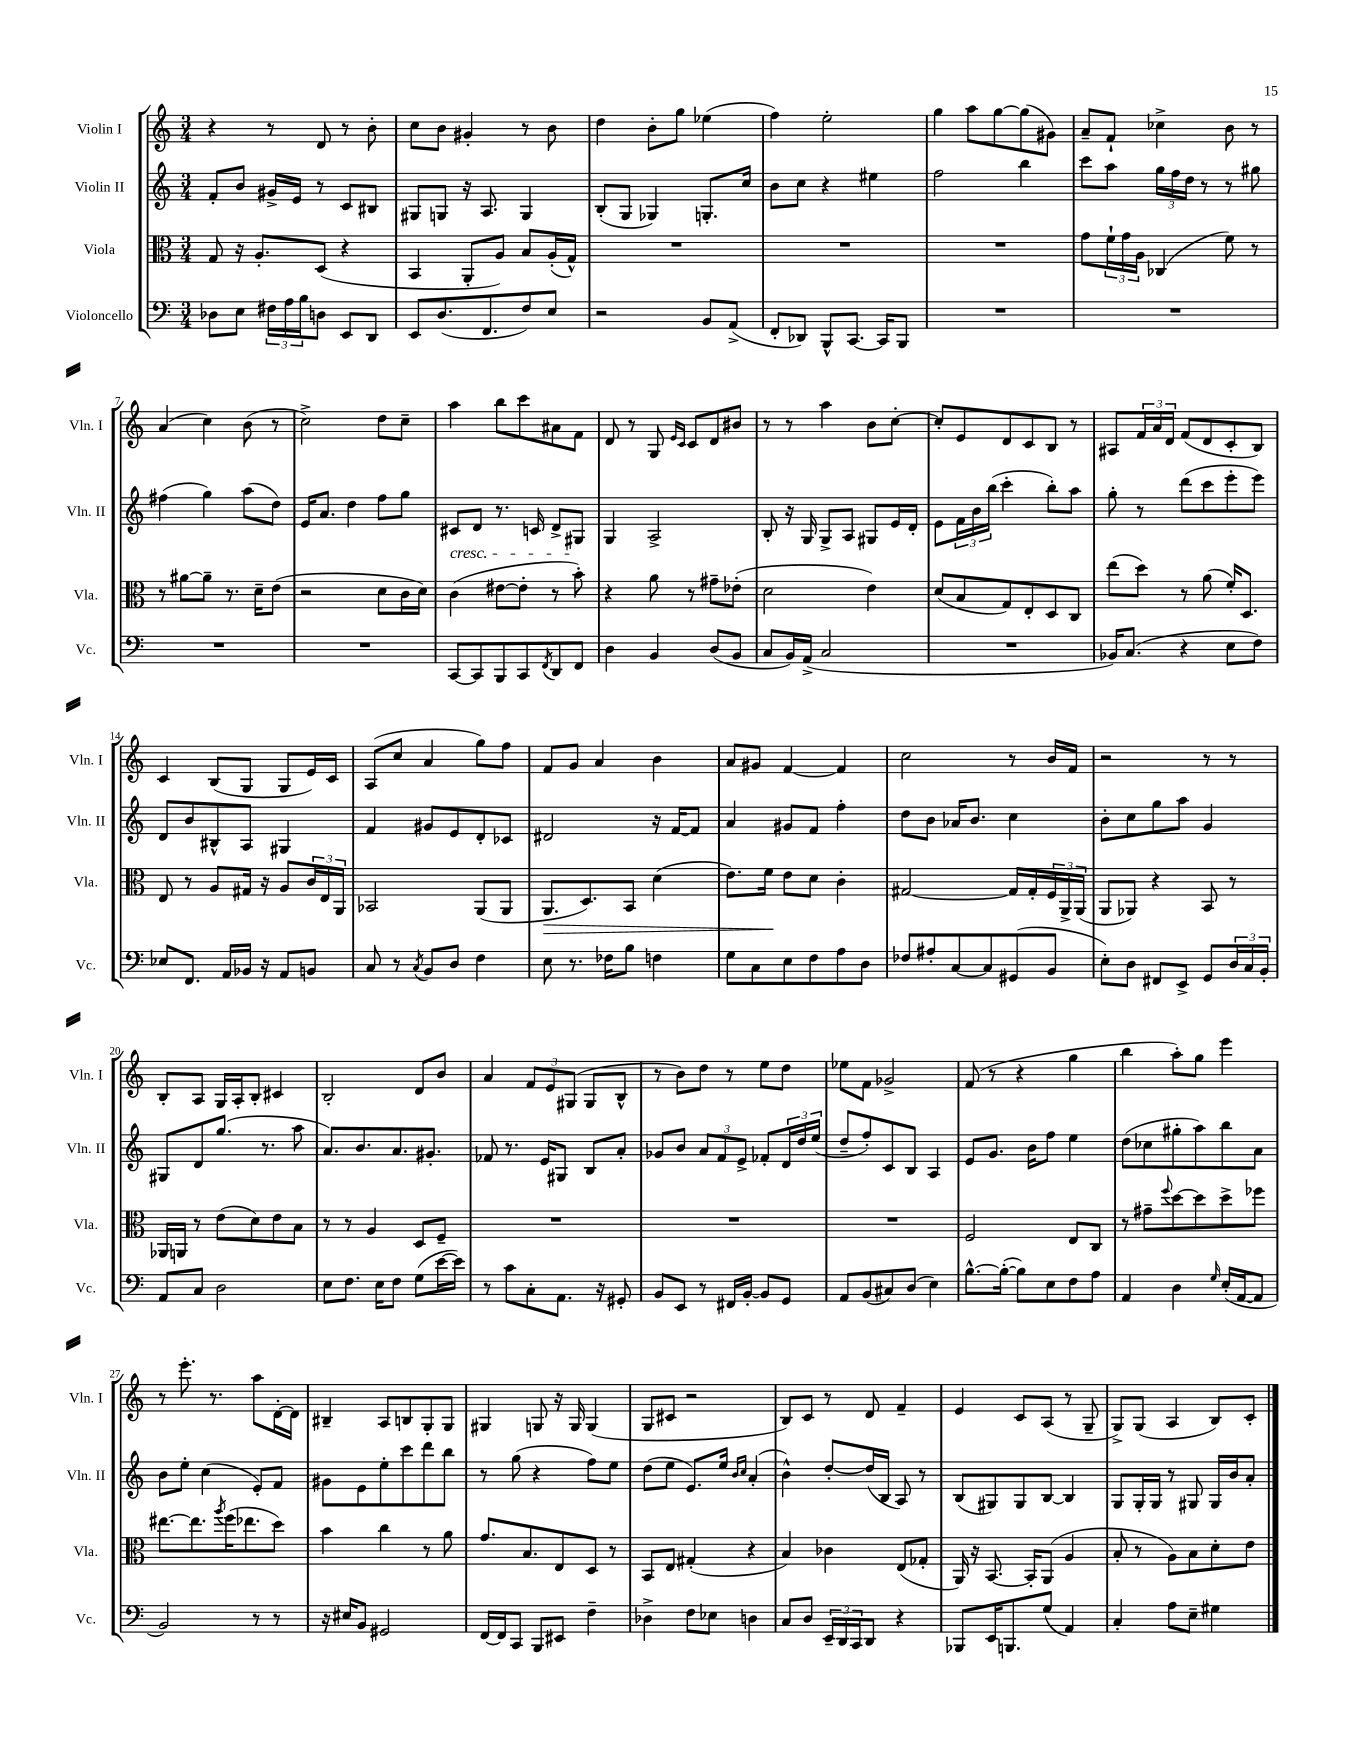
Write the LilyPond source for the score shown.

<<
\new StaffGroup <<
\new Staff = "s0" \with { instrumentName = "Violin I" shortInstrumentName = "Vln. I" } {
    \clef treble \key c \major \numericTimeSignature \time 3/4
    r4 r8 d'8 r8 b'8-. |
    c''8 b'8 gis'4-. r8 b'8 |
    d''4 b'8-. g''8 ees''4( |
    f''4) e''2-. |
    g''4 a''8 g''8~ g''8( gis'8) |
    a'8-- f'8-! ces''4-> b'8 r8 |
    a'4( c''4) b'8( r8 |
    c''2->) d''8 c''8-- |
    a''4 b''8 c'''8 ais'8 f'8 |
    d'8 r8 g8 \grace { e'16 c'16 } c'8 d'8 bis'8 |
    r8 r8 a''4 b'8 c''8~-. |
    c''8-. e'8 d'8 c'8 b8 r8 |
    ais8 \tuplet 3/2 { f'16 a'16 d'16 } f'8( d'8 c'8-. b8) |
    c'4 b8( g8 g8 e'16) c'16 |
    a8( c''8 a'4 g''8) f''8 |
    f'8 g'8 a'4 b'4 |
    a'8 gis'8 f'4~ f'4 |
    c''2 r8 b'16 f'16 |
    r2 r8 r8 |
    b8-. a8 g16 a16-. b8-. cis'4 |
    b2-. d'8 b'8 |
    a'4 \tuplet 3/2 { f'8 e'8 gis8( } gis8 b8-^ |
    r8 b'8) d''8 r8 e''8 d''8 |
    ees''8 f'8 ges'2-> |
    f'8( r8 r4 g''4 |
    b''4 a''8-.) g''8 e'''4 |
    r8 e'''8.-. r8. a''8 d'16~-. d'16 |
    bis4-- a8 b8 g8-. g8 |
    gis4 g8 r16 g16 g4( |
    g8 cis'8 r2 |
    b8) c'8 r8 d'8 f'4-- |
    e'4 c'8 a8( r8 g8-- |
    g8->) g8( a4 b8) c'8-. \bar "|." |
}
\new Staff = "s1" \with { instrumentName = "Violin II" shortInstrumentName = "Vln. II" } {
    \clef treble \key c \major \numericTimeSignature \time 3/4
    f'8-. b'8 gis'16-> e'16 r8 c'8 bis8 |
    gis8 g8 r16 a8. g4 |
    b8-.( g8 ges4) g8.-. c''16 |
    b'8 c''8 r4 eis''4 |
    f''2 b''4 |
    c'''8 a''8 \tuplet 3/2 { g''16 f''16 d''16 } r8 r8 gis''8 |
    fis''4( g''4) a''8( d''8) |
    e'16 a'8. d''4 f''8 g''8 |
    cis'8\cresc d'8 r8. c'16 d'8-> gis8\! |
    g4 a2-> |
    b8-. r16 g16 g8-> a8 gis8 e'16 d'16-. |
    e'8 \tuplet 3/2 { f'16 b'16 b''16( } c'''4-. b''8-.) a''8 |
    g''8-. r8 d'''8( c'''8 e'''8-. e'''8) |
    d'8 b'8 bis8-^ a8 gis4 |
    f'4 gis'8 e'8 d'8-. ces'8 |
    dis'2 r16 f'16~ f'8 |
    a'4 gis'8 f'8 f''4-. |
    d''8 b'8 aes'16 b'8. c''4 |
    b'8-. c''8 g''8 a''8 g'4 |
    gis8 d'8 g''8.( r8. a''8 |
    a'8.) b'8. a'8. gis'8.-. |
    fes'8 r8. e'16 gis8 b8 a'8-. |
    ges'8 b'8 \tuplet 3/2 { a'8 f'8 e'8-> } fes'8-. \tuplet 3/2 { d'16 d''16 e''16( } |
    d''8-- f''8-.) c'8 b8 a4 |
    e'8 g'8. b'16 f''8 e''4 |
    d''8( ces''8 gis''8-. a''8) b''8 a'8 |
    b'8 e''8-. c''4( e'8-.) f'8 |
    gis'8 e'8 e''8-. c'''8 d'''8 b''8 |
    r8 g''8( r4 f''8) e''8 |
    d''8( e''8 e'8.) e''16 \grace { b'16 c''16 } a'4-.( |
    b'4-^) d''8~-. d''16( b16 a8) r8 |
    b8( gis8) gis8 b8~ b4 |
    g8 g16-. g16 r8 gis8 gis16 b'16 a'8-. \bar "|." |
}
\new Staff = "s2" \with { instrumentName = "Viola" shortInstrumentName = "Vla." } {
    \clef alto \key c \major \numericTimeSignature \time 3/4
    g8 r16 a8.-. d8( r4 |
    b,4 a,8-. a8) b8 a16-.( g16-^) |
    R2. |
    R2. |
    R2. |
    g'8 \tuplet 3/2 { f'16-! g'16 a16 } ces4( f'8) r8 |
    r8 ais'8~ ais'8-- r8. d'16-- e'8( |
    r2 d'8 c'16 d'16) |
    c'4( eis'8~ eis'8-. r8 b'8-.) |
    r4 a'8 r8 gis'8-- ees'8-.( |
    d'2 e'4) |
    d'8( b8 g8) e8-. d8 c8 |
    e''8( d''8) r8 a'8( f'16-.) d8. |
    e8 r8 a8 gis16 r16 a8 \tuplet 3/2 { c'16 e16 a,16 } |
    bes,2 a,8( a,8 |
    a,8.\> d8.) b,8 d'4( |
    e'8.) f'16\! e'8 d'8 c'4-. |
    gis2~ gis16 gis16-. \tuplet 3/2 { f16 a,16-> a,16( } |
    a,8 aes,8) r4 b,8 r8 |
    aes,16 a,16 r8 e'8( d'8) e'8 b8 |
    r8 r8 a4 d8 f8-- |
    R2. |
    R2. |
    R2. |
    f2 e8 c8 |
    r8 gis'8-- \appoggiatura { f''8 } d''8~ d''8 d''8-> fes''8 |
    eis''8.~ eis''8. \acciaccatura { a''8 } f''16( ees''8. d''8) |
    b'4 c''4 r8 a'8 |
    g'8. b8. e8 d8 r8 |
    b,8 e8 gis4-.( r4 |
    b4) ces'4 e8( ges8-. |
    a,16) r16 b,8.~ b,16-. a,8( a4 |
    b8-. r8 a8) b8 d'8-. e'8 \bar "|." |
}
\new Staff = "s3" \with { instrumentName = "Violoncello" shortInstrumentName = "Vc." } {
    \clef bass \key c \major \numericTimeSignature \time 3/4
    des8 e8 \tuplet 3/2 { fis16 a16 b16 } d8 e,8 d,8 |
    e,8 d8.( f,8. f8) e8 |
    r2 b,8 a,8->( |
    f,8-. des,8) b,,8-^ c,8.~ c,16 b,,8 |
    R2. |
    R2. |
    R2. |
    R2. |
    c,8~ c,8 b,,8 c,8 \acciaccatura { f,8 } d,8 f,8 |
    d4 b,4 d8( b,8 |
    c8 b,16) a,16->( c2 |
    R2. |
    bes,16) c8.( r4 e8 f8) |
    ees8 f,8. a,16 bes,16 r16 a,8 b,8 |
    c8 r8 \acciaccatura { c8 } b,8 d8 f4 |
    e8 r8. fes16 b8 f4 |
    g8 c8 e8 f8 a8 d8 |
    fes8 ais8-. c8~ c8 gis,8( b,8 |
    e8-.) d8 fis,8 e,8-> g,8 \tuplet 3/2 { d16 c16 b,16-. } |
    a,8 c8 d2 |
    e8 f8. e16 f8 g8( e'16~ e'16) |
    r8 c'8 c8-. a,8. r16 gis,8-. |
    b,8 e,8 r8 fis,16 b,16~-. b,8 g,8 |
    a,8 b,8( cis8) d8( e4) |
    b8.~-^ b16~-.( b8) e8 f8 a8 |
    a,4 d4 \grace { g16 } e16-.( a,16~ a,8 |
    b,2) r8 r8 |
    r16 eis16 b,8 gis,2 |
    f,16~ f,16 c,8 b,,8 eis,8 f4-- |
    des4-> f8 ees8 d4 |
    c8 d8 \tuplet 3/2 { e,16-- d,16 c,16 } d,8 r4 |
    bes,,8 e,16 b,,8. g8( a,4) |
    c4-. a8 e8-- gis4 \bar "|." |
}
>>
>>
